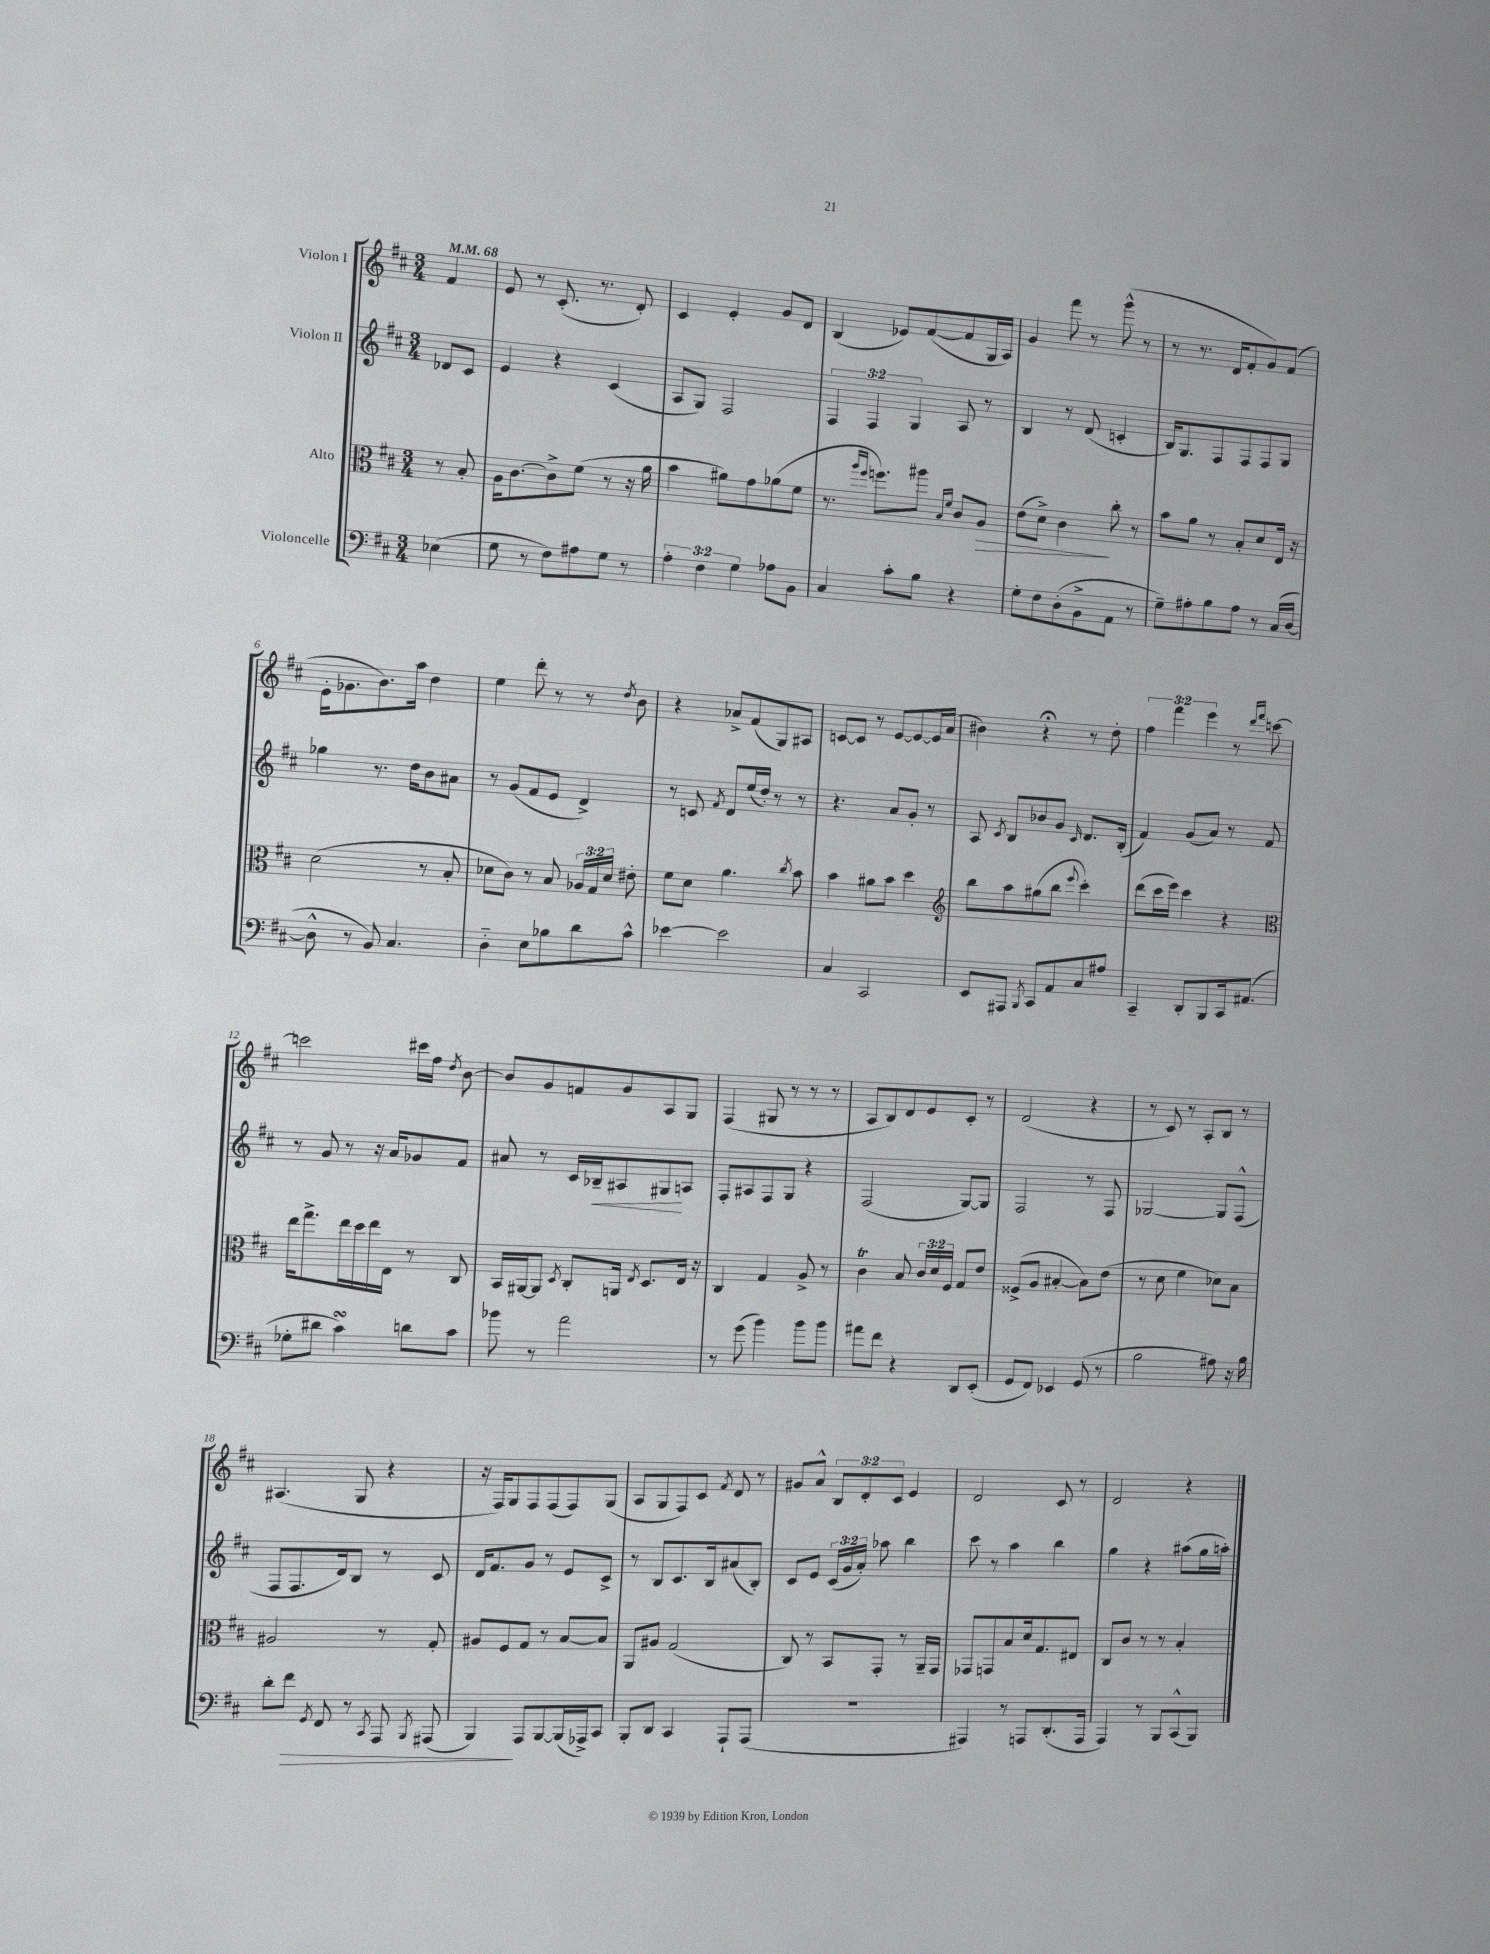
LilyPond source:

<<
\new StaffGroup <<
\new Staff = "s0" \with { instrumentName = "Violon I" } {
    \clef treble \key d \major \numericTimeSignature \time 3/4 \override Staff.TupletNumber.text = #tuplet-number::calc-fraction-text \partial 4 \tempo 4 = 68
    \autoBeamOff fis'4 |
    e'8 r8 cis'8.-.( r8. d'8-.) |
    cis'4 e'4-. g'8[ d'8] |
    b4( ees'8[) fis'8~( fis'8 g16 a16]) |
    g'4 fis'''8 r8 g'''8-^( r8 |
    r8 r8. d'16[ fis'8-. g'8) fis'8]( |
    e'16[-. ges'8. b'8.) a''16] d''4 |
    e''4 d'''8-. r8 r8 \acciaccatura { d''8 } b'8 |
    r4 aes'8[-> fis'8( g8) ais8] |
    c'8[~ c'8] r8 e'8[~ e'8~ e'16 a'16]( |
    bis'4) r4\fermata r8 d''8-. |
    \tuplet 3/2 { fis''4 fis'''4 e'''4 } r8 \grace { d'''16[ fis'''16] } c'''8~ |
    c'''2 cis'''16[ fis''16] \acciaccatura { d''8 } b'8~ |
    b'8[ g'8 f'8 g'8 a8 g8] |
    fis4( gis8 r8 r8 r8 |
    a8[ b8) d'8 e'8 cis'8]-. r8 |
    d'2( r4 |
    r8 cis'8) r8 a8[-. b8] r8 |
    ais4.( g8 r4 |
    r16 fis16[) g8 fis8 fis8( fis8) g8]( |
    a8[ g8 fis8) cis'8] \acciaccatura { fis'8 } d'8 r8 |
    gis'8[ a'8]-^ \tuplet 3/2 { b8[ d'8-. cis'8] } e'4 |
    d'2 cis'8 r8 |
    d'2 r4 \bar "|." |
}
\new Staff = "s1" \with { instrumentName = "Violon II" } {
    \clef treble \key d \major \numericTimeSignature \time 3/4 \override Staff.TupletNumber.text = #tuplet-number::calc-fraction-text \partial 4
    \autoBeamOff des'8[ cis'8] |
    e'4 r4 cis'4( |
    a8[ g8]) fis2 |
    \tuplet 3/2 { fis4 fis4 g4 } a8 r8 |
    b4 r8 d'8( c'4-. |
    b16[) g8. fis8 fis8 fis8 g8] |
    ges''4 r8. d''16[ b'8 ais'8] |
    r8 g'8[( fis'8 e'8] d'4->) |
    r8 c'8 \acciaccatura { fis'8 } d'8[ e''16( d''16]-.) r8 r8 |
    r4. a'8[ g'8]-. r8 |
    a8 \acciaccatura { cis'8 } b8[ bes'8 g'8] \grace { cis'16 } d'8.[ b16]-.( |
    fis'4) g'8[( a'8]) r8 fis'8 |
    r8 g'8 r8 r16 a'16[ ges'8 fis'8] |
    ais'8 r8 cis'16[ bes16--\< ais8 gis8\! a8] |
    fis8[-. ais8 fis8 g8] r4 |
    fis2( g8[~) g8] |
    fis2 r8 fis8 |
    ges2~ ges8[ fis8]-^( |
    fis8[ fis8. d'16) b8] r8 cis'8 |
    d'16[ fis'8. g'8] r8 e'8[ cis'8]-> |
    r8 b8[ cis'8. b16 ais'8( b8]-.) |
    cis'8[ e'8] \tuplet 3/2 { cis'16[( g'16 a'16]-.) } aes''8 b''4 |
    cis'''8 r8 a''4 b''4 |
    g''4 r4 ais''8[( g''16 a''16]-.) \bar "|." |
}
\new Staff = "s2" \with { instrumentName = "Alto" } {
    \clef alto \key d \major \numericTimeSignature \time 3/4 \override Staff.TupletNumber.text = #tuplet-number::calc-fraction-text \partial 4
    \autoBeamOff r8 b8-. |
    a16[ cis'8.~ cis'8-> fis'8]( r8 r16 a'16 |
    b'4 ais'8[) g'8 aes'8( fis'8] |
    r8. \grace { a''16[ fis''16] } f''8.[) ais''8] \grace { b16[ fis'16] } cis'8[ a8]\> |
    e'8[( d'8]->) cis'4\! cis''8-. r8 |
    b'8[ a'8] r8 b8[-. d'8 e16] r16 |
    d'2( r8 b8-. |
    des'8[ cis'8]) r8 b8 \tuplet 3/2 { aes16[ g16 des'16] } eis'8-. |
    fis'8[ d'8] a'4. \acciaccatura { cis''8 } b'8 |
    b'4 ais'8[ b'8] d''4 |
    \clef treble b''8[ a''8 gis''8( b''8] \appoggiatura { e'''8 } cis'''4-.) |
    d'''8[( cis'''16 e'''16]) cis'''4 r4 |
    \clef alto e''16[ g''8.-> e''16 d''16 e''16 e16] r8 cis8 |
    b,16[ ais,16~ ais,8] \acciaccatura { d8 } cis8[-. a,16] \acciaccatura { e8 } d8.[ e16] r16 |
    cis4 g4 a8-> r8 |
    cis'4\trill b8 \tuplet 3/2 { cis'16[ d'16 fis16] } g8[ e'8] |
    fisis8[->( a8] bis4~-. bis8[) e'8]( |
    r8 d'8 fis'4 des'8[) b8] |
    ais2 r8 g8-. |
    ais8[ fis8 g8] r8 b8[~ b8] |
    a,8[ ais8] g2( |
    cis8) r8 b,8[ g,8]-. r8 a,16[-- g,16] |
    ges,8[ g,8 b8 d'16 g8. eis8] |
    cis8[ cis'8] r8 r8 b4-. \bar "|." |
}
\new Staff = "s3" \with { instrumentName = "Violoncelle" } {
    \clef bass \key d \major \numericTimeSignature \time 3/4 \override Staff.TupletNumber.text = #tuplet-number::calc-fraction-text \partial 4
    \autoBeamOff ees4( |
    g8 r8 fis8[) ais8 g8] r8 |
    \tuplet 3/2 { a4-. fis4 g4 } aes8[ b,8] |
    cis4 cis'8[-. b8] r4 |
    g8[-. fis8 d8-.( b,8-> a,8] r8 |
    g8[--) ais8-. b8 ais8] r8 cis16[( d16]~ |
    d8-^ r8 b,8) cis4. |
    d4-_ e8[ bes8 d'8 cis'8]-^ |
    ees'4~ ees'2 |
    cis4 cis,2 |
    e,8[ ais,,8] \acciaccatura { b,,8 } cis,8[ a,8 cis8 ais8] |
    cis,4-- d,8[-. b,,8 cis,16 ais,8.]( |
    ges8[-. dis'8] cis'4\turn) d'8[ cis'8] |
    bes'8 r8 a'2 |
    r8 g'8( b'4) b'8[ b'8] |
    ais'8[ fis'8] r4 d,8[ e,8]-.( |
    g,8[ fis,8]) ees,4 g,8( r8 |
    b2 ais8) r16 b16 |
    d'8[-. fis'8]\> \acciaccatura { g,8 } fis,8 r8 \acciaccatura { cis,8 } a,,8 \acciaccatura { b,,8 } ais,,8( |
    b,,4\!) a,,8[ b,,8~ b,,16( aes,,16->) cis,8] |
    b,,8[-. d,8] cis,4 a,,8[-! a,,8]( |
    R2. |
    ais,,4) r8 a,,8[ d,8.-.( a,,16] |
    a,,4) r8 b,,8[ cis,8-^( b,,8]) \bar "|." |
}
>>
>>
